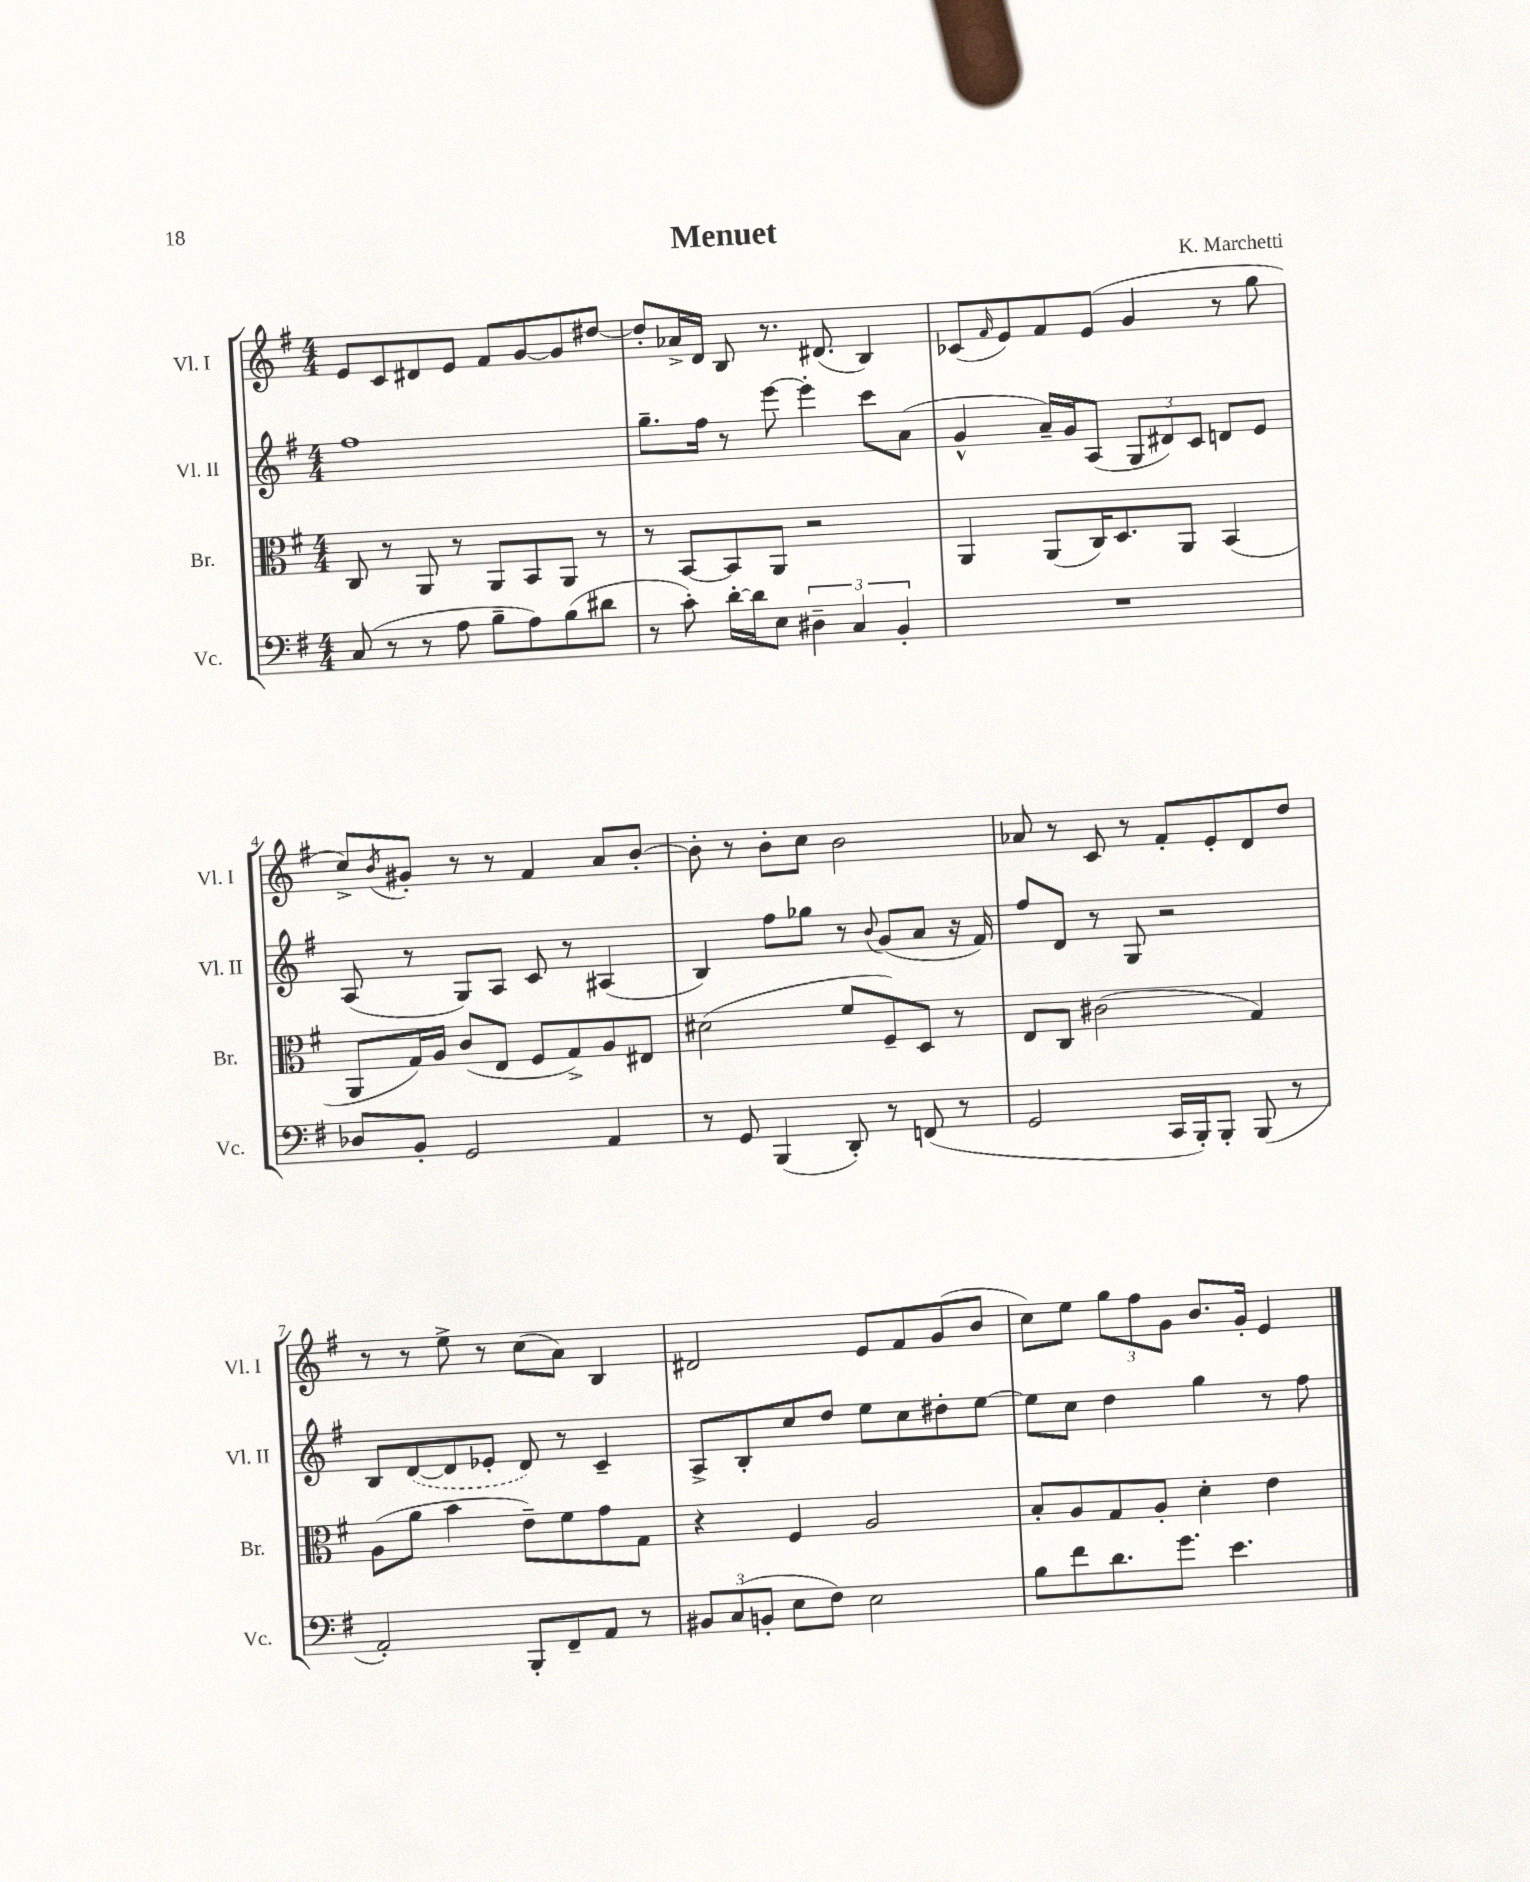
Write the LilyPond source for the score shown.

\header { title = "Menuet" composer = "K. Marchetti" }
<<
\new StaffGroup <<
\new Staff = "s0" \with { instrumentName = "Vl. I" shortInstrumentName = "Vl. I" } {
    \clef treble \key g \major \numericTimeSignature \time 4/4
    e'8 c'8 dis'8 e'8 fis'8 g'8~ g'8 dis''8~ |
    dis''8-. aes'16-> d'16 b8 r8. dis'8.( b4) |
    ces'8( \grace { fis'16 } e'8) fis'8 e'8( g'4 r8 g''8 |
    c''8->) \acciaccatura { b'8 } gis'8-. r8 r8 fis'4 a'8 b'8~-. |
    b'8-. r8 b'8-. c''8 b'2 |
    aes'8 r8 c'8 r8 fis'8-. e'8-. d'8 d''8 |
    r8 r8 e''8-> r8 c''8( a'8) b4 |
    dis'2 e'8 fis'8 g'8( b'8 |
    c''8) e''8 \tuplet 3/2 { g''8 fis''8 g'8 } b'8. g'16-. e'4 \bar "|." |
}
\new Staff = "s1" \with { instrumentName = "Vl. II" shortInstrumentName = "Vl. II" } {
    \clef treble \key g \major \numericTimeSignature \time 4/4
    fis''1 |
    g''8.-- fis''16 r8 e'''8~ e'''4-. c'''8 a'8( |
    g'4-^ a'16--) g'16 a8( \tuplet 3/2 { g8 dis'8) c'8 } d'8 e'8 |
    a8( r8 g8) a8 c'8 r8 ais4( |
    b4) fis''8 ges''8 r8 \appoggiatura { b'8 } g'8( a'8 r16 fis'16) |
    fis''8 d'8 r8 g8 r2 |
    b8 \once \slurDashed d'8~( d'8 ees'8-. d'8) r8 c'4-- |
    a8-> b8-. c''8 d''8 e''8 c''8 dis''8-. e''8~ |
    e''8 c''8 d''4 g''4 r8 fis''8 \bar "|." |
}
\new Staff = "s2" \with { instrumentName = "Br." shortInstrumentName = "Br." } {
    \clef alto \key g \major \numericTimeSignature \time 4/4
    c8 r8 a,8 r8 a,8 b,8 a,8 r8 |
    r8 b,8~ b,8 a,8 r2 |
    a,4 a,8( c16) d8. a,8 b,4( |
    a,8 g16) a16 c'8( e8 fis8 g8->) a8 eis8 |
    dis'2( fis'8 fis8--) d8 r8 |
    e8 c8 cis'2( g4) |
    a8( a'8 b'4 e'8--) fis'8 g'8 g8 |
    r4 fis4 a2 |
    b8-. a8 g8 a8-. d'4-. e'4 \bar "|." |
}
\new Staff = "s3" \with { instrumentName = "Vc." shortInstrumentName = "Vc." } {
    \clef bass \key g \major \numericTimeSignature \time 4/4
    c8( r8 r8 a8 b8-- a8) b8( dis'8 |
    r8 c'8-.) d'16~-. d'16 e8 \tuplet 3/2 { dis4-- c4 b,4-. } |
    R1 |
    des8 b,8-. g,2 a,4 |
    r8 g,8 b,,4( d,8-.) r8 f,8( r8 |
    g,2 c,16 b,,16-.) b,,8-. b,,8( r8 |
    a,2-.) b,,8-. fis,8-- a,8 r8 |
    \tuplet 3/2 { bis,8 c8( b,8-. } e8 fis8) e2 |
    b8 fis'8 d'8. g'8. e'4. \bar "|." |
}
>>
>>
